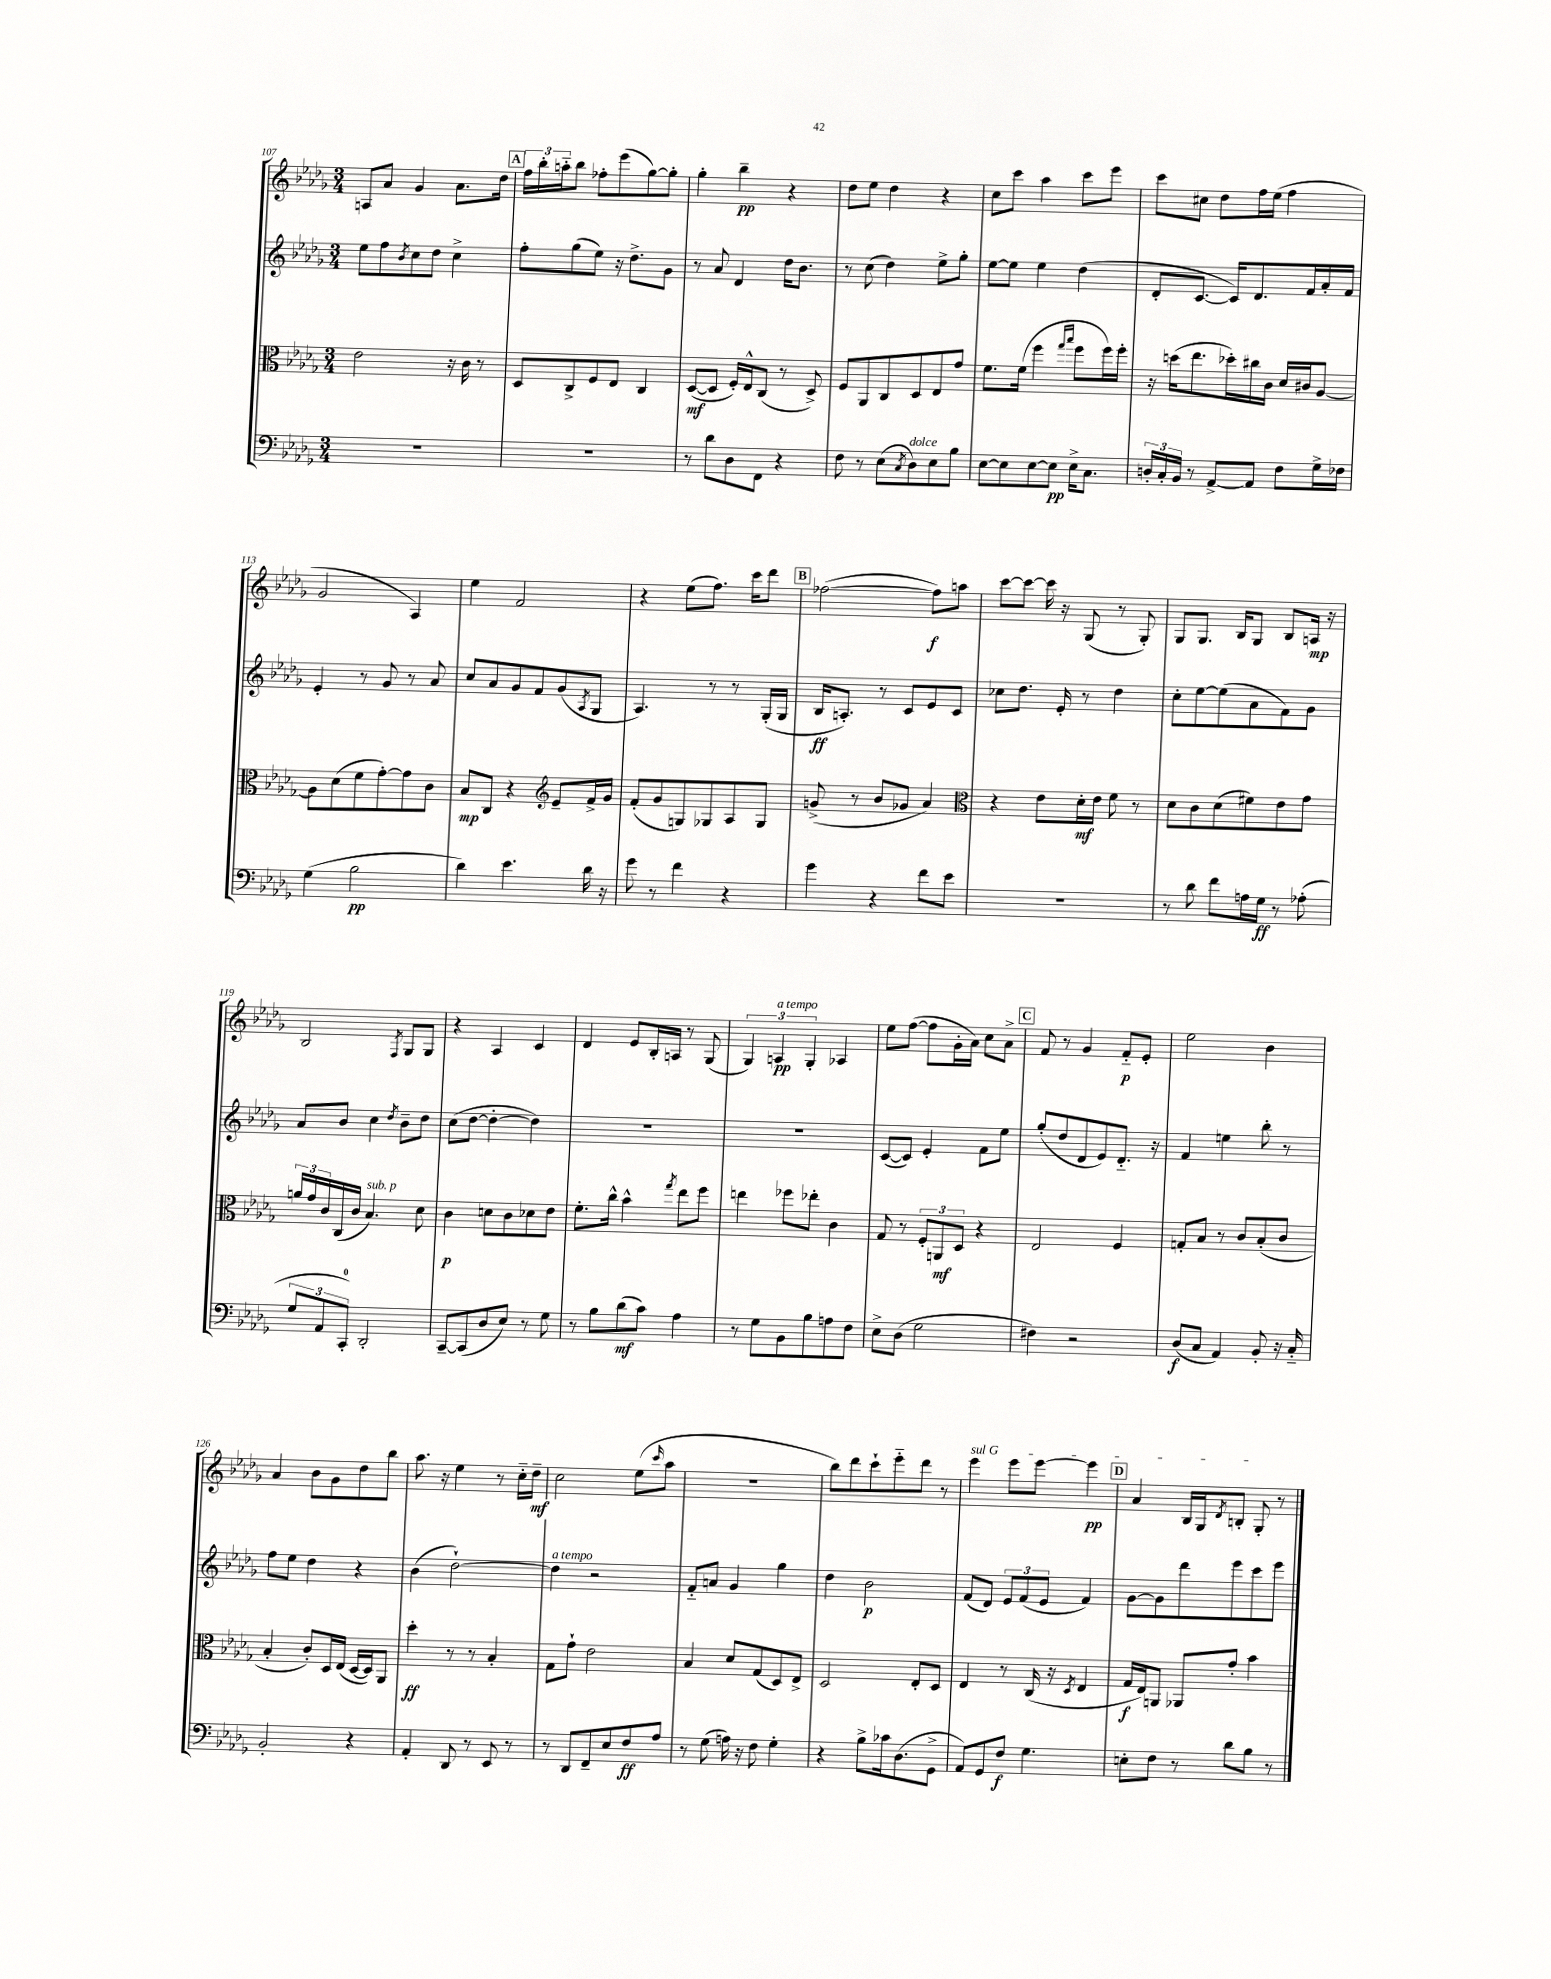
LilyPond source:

<<
\new StaffGroup <<
\new Staff = "s0" {
    \clef treble \key des \major \numericTimeSignature \time 3/4
    a8 aes'8 ges'4 aes'8. des''16 |
    \mark \markup { \box "A" } \tuplet 3/2 { f''16 bes''16-. a''16-_ } bes''8 fes''8-. ees'''8( ges''8~) ges''8-. |
    ges''4-. bes''4--\pp r4 |
    des''8 ees''8 des''4 r4 |
    c''8 c'''8 aes''4 c'''8 ees'''8 |
    c'''8 cis''8 des''8 f''16 ees''16( f''4 |
    ges'2 aes4) |
    ees''4 f'2 |
    r4 ees''8( f''8.) c'''16 des'''8 |
    \mark \markup { \box "B" } fes''2~( fes''8\f) a''8 |
    c'''8~ c'''8~ c'''16 r16 ges8( r8 ges8-.) |
    ges8 ges8. bes16 ges8 bes8 a16\mp r16 |
    bes2 \acciaccatura { f8 } ges8 ges8 |
    r4 aes4 c'4 |
    des'4 ees'8 bes16-. a16 r8 ges8( |
    \tuplet 3/2 { ges4) a4\pp^\markup { \italic "a tempo" } ges4-. } aes4 |
    ees''8 f''8~( f''8 ges'16-. aes'16) c''8 aes'8-> |
    \mark \markup { \box "C" } f'8 r8 ges'4 f'8-_\p ees'8-. |
    ees''2 bes'4 |
    aes'4 bes'8 ges'8 des''8 bes''8 |
    aes''8. r16 ees''4 r8 c''16-_ des''16--\mf |
    c''2 ees''8( \grace { c'''16 } aes''8 |
    R2. |
    bes''8) des'''8 c'''8-! ees'''8-_ des'''8 r8 |
    \once \override TextSpanner.bound-details.left.text = \markup { \italic "sul G" } ees'''4\startTextSpan ees'''8 ees'''8~ ees'''4\pp |
    \mark \markup { \box "D" } aes'4 bes16 ges16 \acciaccatura { des'8 } b8-. ges8-.\stopTextSpan r8 \bar "|." |
}
\new Staff = "s1" {
    \clef treble \key des \major \numericTimeSignature \time 3/4
    ees''8 f''8 \acciaccatura { bes'8 } c''8 des''8 c''4-> |
    \mark \markup { \box "A" } f''8-. ges''8( ees''8) r16 des''8.-> ges'8 |
    r8 aes'8 des'4 des''16 bes'8. |
    r8 c''8( des''4) ees''8-> ges''8-. |
    ees''8~ ees''8 ees''4 des''4( |
    des'8-. c'8.~ c'16) des'8. f'16 aes'16-. f'16 |
    ees'4-. r8 ges'8 r8 aes'8 |
    c''8 aes'8 ges'8 f'8 ges'8( \acciaccatura { aes8 } ges8 |
    aes4.) r8 r8 ges16-.( ges16 |
    \mark \markup { \box "B" } bes16\ff a8.-.) r8 c'8 ees'8 c'8 |
    ces''8 des''8. ees'16-. r8 des''4 |
    c''8-. ees''8~ ees''8( aes'8 f'8) ges'8 |
    aes'8 bes'8 c''4 \acciaccatura { des''8 } bes'8-- des''8 |
    c''8( des''8~ des''4~-. des''4) |
    R2. |
    R2. |
    c'8~( c'8) ees'4-. f'8 ees''8 |
    \mark \markup { \box "C" } ges''8-.( des''8 des'8 ees'8) des'8.-_ r16 |
    f'4 e''4 bes''8-. r8 |
    f''8 ees''8 des''4 r4 |
    bes'4( des''2~-!) |
    des''4^\markup { \italic "a tempo" } r2 |
    f'8-_ a'8 ges'4 ges''4 |
    des''4 bes'2\p |
    f'8( des'8) \tuplet 3/2 { ees'8 f'8( ees'8 } f'4) |
    \mark \markup { \box "D" } ges'8~ ges'8 des'''8 ees'''8 c'''8 ees'''8 \bar "|." |
}
\new Staff = "s2" {
    \clef alto \key des \major \numericTimeSignature \time 3/4
    ees'2 r16 c'16 r8 |
    \mark \markup { \box "A" } des8 c8-> f8 ees8 c4 |
    des8~\mf( des8 f16-.) ees16-^ c8( r8 des8->) |
    f8 aes,8 c8 des8 ees8 ges'8 |
    f'8. f'16( f''4 \grace { ges''16 bes''16 } f''8 f''16) f''16-. |
    r16 d''16( ees''8. des''16-.) cis''16 c'16 des'16 cis'16 aes8~ |
    aes8 des'8( f'8 ges'8~-.) ges'8 c'8 |
    bes8\mp c8 r4 \clef treble ees'8-- f'16-> ges'16 |
    f'8-.( ges'8 g8) ges8 aes8 ges8 |
    \mark \markup { \box "B" } g'8->( r8 bes'8 ges'8 aes'4) |
    \clef alto r4 ees'8 des'16-.\mf ees'16 f'8 r8 |
    des'8 c'8 des'8( fis'8) ees'8 ges'8 |
    \tuplet 3/2 { a'16 ges'16 c'16 } c16( c'16 bes4.^\markup { \italic "sub. p" }) des'8 |
    c'4\p d'8 c'8 des'8 ees'8 |
    f'8.-. c''16-^ bes'4-^ \acciaccatura { ges''8 } ees''8 f''8 |
    e''4 fes''8 ees''8-. c'4 |
    ges8 r8 \tuplet 3/2 { f8-. a,8\mf des8 } r4 |
    \mark \markup { \box "C" } ees2 f4 |
    g8-. bes8 r8 c'8 bes8-.( c'8 |
    bes4-. c'8-.) des16 ees16( des16~ des16) aes,8 |
    des''4-.\ff r8 r8 bes4-. |
    ges8 ges'8-! ees'2 |
    bes4 des'8 ges8( des8) ees8-> |
    des2 ees8-. des8 |
    ees4 r8 c16( r16 \acciaccatura { des8 } ees4 |
    \mark \markup { \box "D" } ges16\f ees16) a,8 aes,8 ges'8-. bes'4 \bar "|." |
}
\new Staff = "s3" {
    \clef bass \key des \major \numericTimeSignature \time 3/4
    R2. |
    \mark \markup { \box "A" } R2. |
    r8 des'8 des8 f,8 r4 |
    f8 r8 ees8( \acciaccatura { c8 } des8^\markup { \italic "dolce" }) ees8 bes8 |
    ees8~ ees8 ees8~ ees8\pp ees16-> c8. |
    \tuplet 3/2 { d16-. c16-. bes,16 } r8 aes,8~-> aes,8 f8 ges16-> fes16 |
    ges4( bes2\pp |
    des'4) ees'4. des'16 r16 |
    ges'8 r8 f'4 r4 |
    \mark \markup { \box "B" } ges'4 r4 f'8 ees'8 |
    R2. |
    r8 des'8 f'8 a16 ges16\ff r8 aes8-.( |
    \tuplet 3/2 { ges8 aes,8 c,8-0-.) } des,2-. |
    c,8~-- c,8( des8 ees8) r8 ges8 |
    r8 bes8 des'8\mf( c'8) aes4 |
    r8 ges8 bes,8 bes8 a8 f8 |
    ees8-> des8( ges2 |
    \mark \markup { \box "C" } fis4) r2 |
    des8\f( c8 aes,4) bes,8-. r16 c16-_ |
    bes,2-. r4 |
    aes,4-. des,8 r8 ees,8 r8 |
    r8 des,8 f,8-- ees8 f8\ff aes8 |
    r8 ges8( a16) r16 f8 ges4-. |
    r4 bes8-> ces'16 des8.( ges,8-> |
    aes,8) ges,8 f8\f ges4. |
    \mark \markup { \box "D" } e8-. f8 r8 des'8 bes8 r8 \bar "|." |
}
>>
>>
\layout { \context { \Score currentBarNumber = #107 } }
